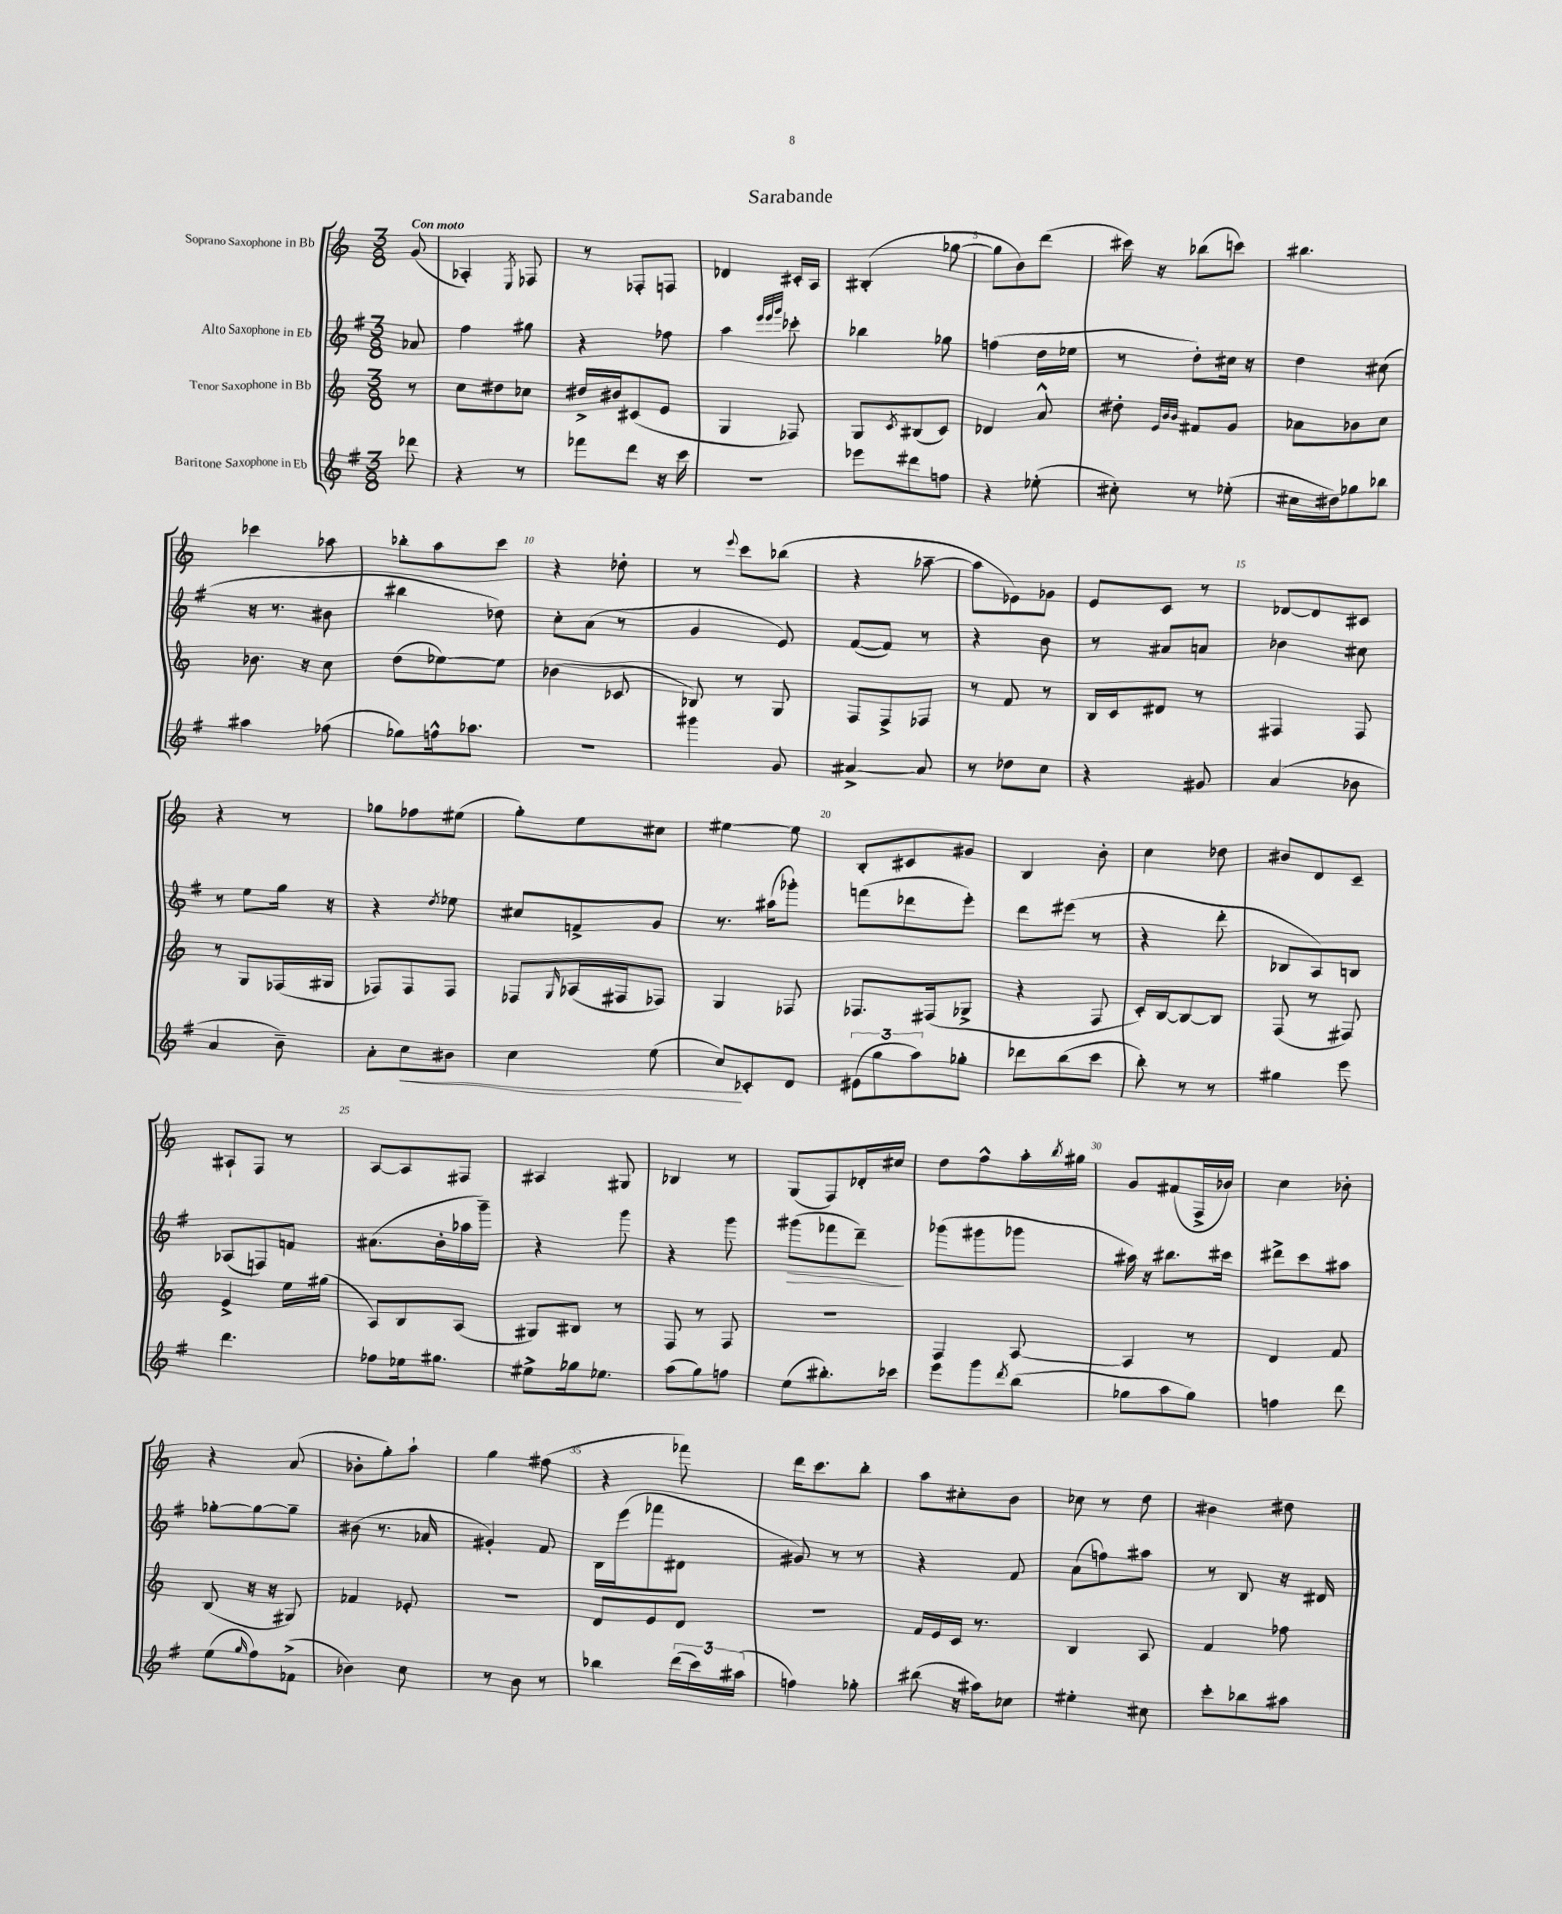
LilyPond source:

\header { title = "Sarabande" }
<<
\new StaffGroup <<
\new Staff = "s0" \with { instrumentName = "Soprano Saxophone in Bb" } {
    \clef treble \key c \major \numericTimeSignature \time 3/8 \partial 8 \tempo "Con moto"
    g'8( |
    aes4-.) \acciaccatura { e8 } fes8 |
    r8 fes8-. f8 |
    des'4 cis'16-. a16 |
    bis4-.( ges''8~ |
    ges''8 b'8) d'''8( |
    cis'''16) r16 bes''8( c'''8) |
    bis''4. |
    ces'''4 aes''8 |
    bes''8-. a''8 c'''8 |
    r4 des''8-. |
    r8 \appoggiatura { e'''8 } c'''8 bes''8( |
    r4 aes''8~-- |
    aes''8 ees'8) ges'8 |
    e'8 c'8 r8 |
    des'8~ des'8 cis'8 |
    r4 r8 |
    ges''8 fes''8 eis''8( |
    g''8-.) e''8 cis''8 |
    eis''4~ eis''8 |
    b8-. cis'8 gis'8 |
    b4 b'8-. |
    c''4 des''8 |
    bis'8 d'8 c'8-- |
    ais8-! f8 r8 |
    a8~ a8 fis8 |
    ais4 gis8 |
    bes4 r8 |
    g8( f8) des'16-. cis''16 |
    d''8 f''8-^ a''16-. \acciaccatura { b''8 } gis''16 |
    g'8 fis'8( f16-> bes'16) |
    c''4 bes'8-. |
    r4 a'8( |
    bes'8-. g''8-.) a''8-! |
    g''4 fis''8( |
    r4 fes'''8) |
    d'''16 c'''8. b''8-. |
    a''8 cis''8-. b'8 |
    ces''8 r8 d''8 |
    bis'4 dis''8 \bar "|." |
}
\new Staff = "s1" \with { instrumentName = "Alto Saxophone in Eb" } {
    \clef treble \key g \major \numericTimeSignature \time 3/8 \partial 8
    aes'8 |
    fis''4 gis''8 |
    r4 fes''8 |
    a''4 \grace { e'''32 e'''32 g'''32 } ces'''8-. |
    bes''4 ges''8 |
    f''4( d''16 ees''16 |
    r8 d''8-.) cis''16 r16 |
    d''4 cis''8( |
    r16 r8. bis'8 |
    bis''4 des''8) |
    c''8-. a'8( r8 |
    g'4 e'8) |
    fis'8~( fis'8) r8 |
    r4 b'8 |
    r8 ais'8 a'8 |
    bes'4 cis''8 |
    r8 e''8 g''16 r16 |
    r4 \acciaccatura { d''8 } ees''8 |
    cis''8 f'8-> g'8 |
    r8. ais''16( ges'''8-.) |
    f'''8( des'''8 e'''8-.) |
    d'''8 eis'''8( r8 |
    r4 d'''8-. |
    bes8 a8) b8 |
    aes8( f8) f'8 |
    ais'8.( b'16-. aes''16 g'''16--) |
    r4 g'''8 |
    r4 g'''8 |
    gis'''8\>( fes'''8 d'''8--\!) |
    ges'''8( gis'''8 ges'''8 |
    ais''16) r16 bis''8. cis'''16 |
    dis'''8-> c'''8 ais''8 |
    ges''8~-. ges''8~ ges''8-- |
    bis'8( r8. aes'16 |
    gis'4-.) fis'8 |
    b16 e'''16( fes'''8 dis'8 |
    gis'8) r8 r8 |
    r4 fis'8 |
    a'8( f''8) ais''8 |
    r8 b8 r16 dis'16 \bar "|." |
}
\new Staff = "s2" \with { instrumentName = "Tenor Saxophone in Bb" } {
    \clef treble \key c \major \numericTimeSignature \time 3/8 \partial 8
    r8 |
    c''8 dis''8 ces''8 |
    dis''16-> bis'16 cis'8( e'8 |
    g4 fes8) |
    g8 \acciaccatura { c'8 } bis8( c'8) |
    des'4 a'8-^ |
    dis''8-. \grace { e'32 b'32 b'32 } fis'8 g'8 |
    aes'8 bes'8 c''8 |
    bes'8. r16 c''8 |
    d''8( ees''8~) ees''8 |
    bes'4( ces'8 |
    bes8) r8 g8 |
    f8 f8-> fes8 |
    r8 f'8 r8 |
    b16 c'16 dis'8 r8 |
    fis4 fis8 |
    r8 g8 fes16( gis16 |
    fes8) fes8 fes8 |
    fes8 \grace { g16 } aes16( fis16 fes8) |
    g4 fes8 |
    fes8. fis16( ges8-> |
    r4 f8 |
    c'16-.) b16~ b8~ b8 |
    f8( r8 fis8) |
    e'4-> e''16 gis''16( |
    a8) b8 a8( |
    gis8) bis8 r8 |
    f8 r8 f8 |
    R4. |
    f4 a8~ |
    a4 r8 |
    d'4 f'8 |
    b8( r16 r16 gis8) |
    fes'4 ees'8-. |
    R4. |
    d'8 e'8 d'8 |
    r4. |
    f'16 e'16 c'16 r8. |
    b4 a8 |
    f'4 fes''8 \bar "|." |
}
\new Staff = "s3" \with { instrumentName = "Baritone Saxophone in Eb" } {
    \clef treble \key g \major \numericTimeSignature \time 3/8 \partial 8
    des'''8 |
    r4 r8 |
    fes'''8 d'''8 r16 c'''16 |
    R4. |
    ees'''8 dis'''8 f''8 |
    r4 ees''8-.( |
    cis''8-.) r8 ees''8-.( |
    cis''16 dis''16) ges''8 bes''8 |
    ais''4 fes''8( |
    ges''8) f''16-^ aes''8. |
    r4. |
    gis'''4 g'8 |
    ais'4~-> ais'8 |
    r8 des''8 c''8 |
    r4 gis'8 |
    a'4( bes'8 |
    a'4 b'8--) |
    a'8-. c''8\< bis'8 |
    c''4 e''8( |
    c''8\!) ces'8-. d'8 |
    \tuplet 3/2 { eis'8( g''8 a''8) } ges''8-. |
    des'''8 b''8( c'''8 |
    b''8-.) r8 r8 |
    gis''4 e'''8 |
    d'''4. |
    fes''8 ees''16 gis''8. |
    eis''8-> ges''16 ees''8. |
    a''8( g''8) f''8 |
    e''8( bis''8.-.) ces'''16 |
    e'''8 g'''8 \acciaccatura { d'''8 } b''8( |
    ges''8 a''8 ges''8) |
    f''4 d'''8 |
    e''8( \grace { g''16 } fis''8) fes'8->( |
    bes'4) c''8 |
    r8 b'8 r8 |
    bes''4 \tuplet 3/2 { d'''16( c'''16) ais''16( } |
    f''4) ges''8-. |
    bis''8( r16 ais''16) ces''8 |
    eis''4-. cis''8 |
    c'''8-. bes''8 ais''8 \bar "|." |
}
>>
>>
\layout { \context { \Score \override BarNumber.break-visibility = ##(#f #t #t) barNumberVisibility = #(every-nth-bar-number-visible 5) } }
